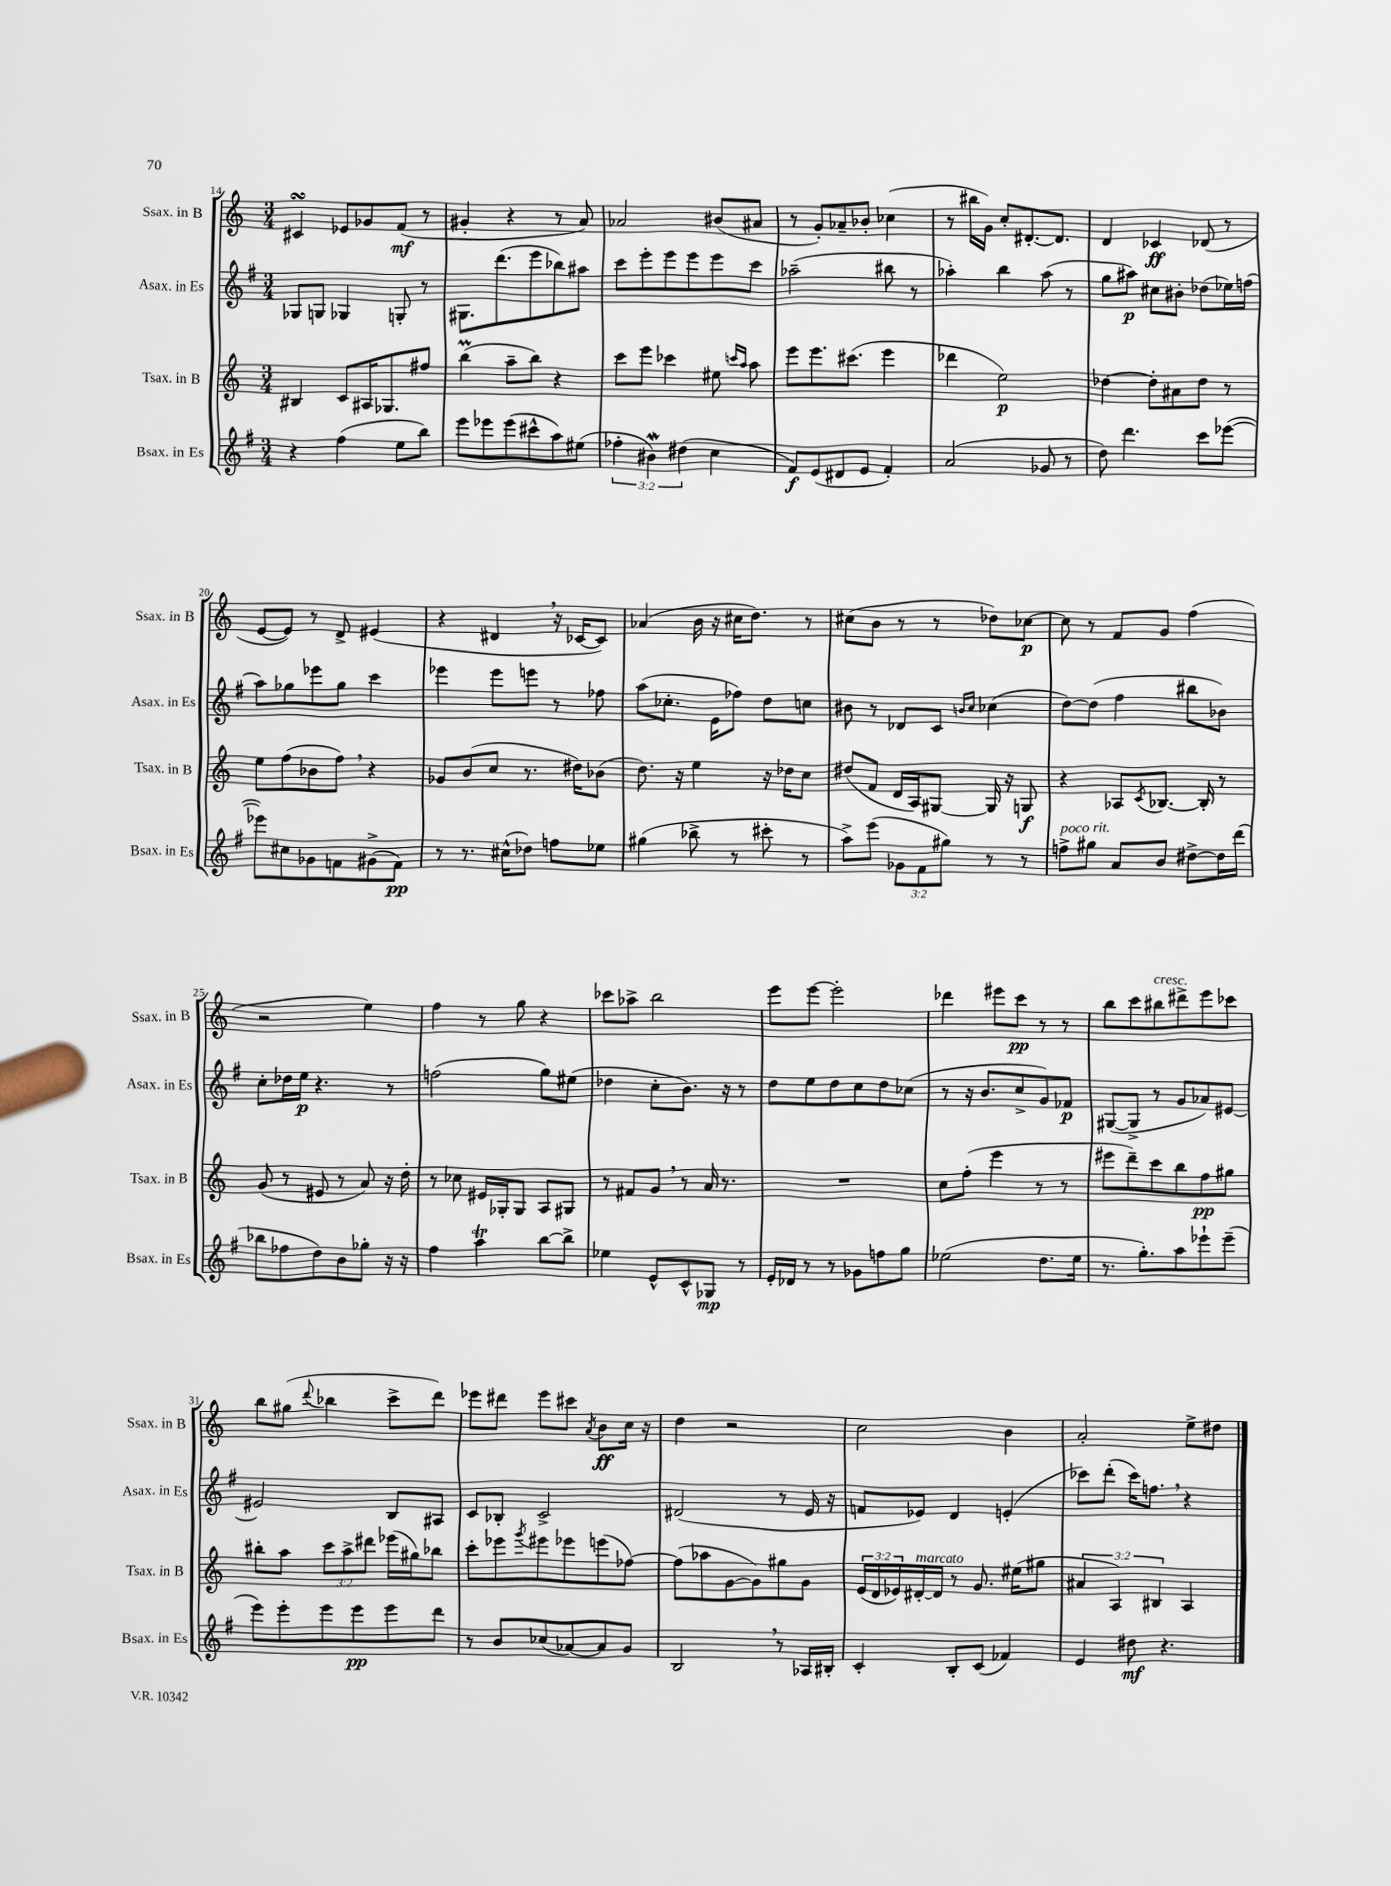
<<
\new StaffGroup <<
\new Staff = "s0" \with { instrumentName = "Ssax. in B" shortInstrumentName = "Ssax. in B" } {
    \clef treble \key c \major \numericTimeSignature \time 3/4
    cis'4\turn ees'8 ges'8 f'8\mf( r8 |
    gis'4-. r4 r8 a'8) |
    aes'2 bis'8( ais'8 |
    r8 g'8-.) aes'8-- bes'8-. ces''4( |
    r8 bis''16 g'16) c''8-. dis'8.~-. dis'8. |
    d'4 ces'4\ff des'8( r8 |
    e'8~ e'8) r8 d'8-> eis'4( |
    r4 dis'4 \breathe r16 ces'16~ ces'8) |
    aes'4( b'16 r16 cis''16 d''8.) r8 |
    cis''8( b'8 r8 r8 des''8) ces''8~\p |
    ces''8 r8 f'8 g'8 f''4( |
    r2 e''4) |
    f''4 r8 g''8 r4 |
    ces'''8 aes''8-> b''2 |
    e'''8 e'''8~ e'''2-. |
    des'''4 eis'''8 c'''8\pp r8 r8 |
    b''8 c'''8 bis''8^\markup { \italic "cresc." } dis'''8-> e'''8 ces'''8 |
    b''8 gis''8( \appoggiatura { d'''8 } bes''4 c'''8-> d'''8) |
    ees'''8 dis'''8 ees'''8 cis'''8 \acciaccatura { a'8 } b'8\ff c''16 r16 |
    d''4 r2 |
    c''2 b'4 |
    a'2-. e''8-> dis''8 \bar "|." |
}
\new Staff = "s1" \with { instrumentName = "Asax. in Es" shortInstrumentName = "Asax. in Es" } {
    \clef treble \key g \major \numericTimeSignature \time 3/4
    ges8 g8 ges4 g8-. r8 |
    gis8. d'''8.( e'''8 bes''8) ais''8 |
    c'''8 e'''8-. e'''8 e'''8 e'''8 c'''8 |
    aes''2--( bis''8 r8 |
    aes''4-.) b''4 aes''8( r8 |
    g''8 ais''8\p) cis''8 bis'8-. des''8( ees''16) f''16( |
    a''8) ges''8 ees'''8 ges''8 c'''4 |
    ees'''4 ees'''8 e'''8 r8 fes''8 |
    a''8( ces''8.-. e'16 fes''8) d''8 c''8 |
    bis'8 r8 des'8 c'8 \grace { b'16 c''16 } ces''4( |
    d''8~) d''8( fis''4 bis''8 bes'8) |
    c''8-. des''16 e''16\p r4. r8 |
    f''2( g''8) eis''8( |
    des''4 c''8-. b'8.) r16 r8 |
    d''8 e''8 d''8 c''8 d''8 ces''8( |
    r8 r16 b'8. c''8-> g'8) fes'8\p |
    gis8~( gis8-> r8 g'8 aes'8) eis'8~ |
    eis'2 b8 ais8 |
    c'8 bes8-. c'2-> |
    dis'2( r8 e'16 r16 |
    f'8 ees'8) d'4 e'4-.( |
    ces'''8) d'''8-.( ces'''16) f''8. \breathe r4 \bar "|." |
}
\new Staff = "s2" \with { instrumentName = "Tsax. in B" shortInstrumentName = "Tsax. in B" } {
    \clef treble \key c \major \numericTimeSignature \time 3/4 \override Staff.TupletNumber.text = #tuplet-number::calc-fraction-text
    bis4 c'8 ais16 ges8. fis''8 |
    b''4\prall( a''8-- b''8) r4 |
    c'''8 e'''8 ces'''4 eis''8 \grace { c'''16 a''16 } a''8 |
    e'''8 e'''8. cis'''8.( e'''4 |
    des'''4 e''2\p) |
    des''4~ des''8-. ais'8 des''8 r8 |
    e''8 f''8( bes'8 f''8) \breathe r4 |
    ges'8 b'8( c''8 r8. dis''16) bes'8( |
    d''8.) r16 e''4 r16 des''16 c''8 |
    dis''8( f'8 d'16 a16) gis8~ gis16 r16 g8\f |
    r4 aes8 \acciaccatura { c'8 } bes8.~ bes16-. r8 |
    g'8( r8 eis'8 r8 a'8) r16 d''16-. |
    r8 ces''8 eis'16 ges16-. ges8 a8 gis8 |
    r8 fis'8 g'8 \breathe r8 a'16 r8. |
    R2. |
    c''8 f''8-.( e'''4 r8 r8 |
    eis'''8 d'''8--) c'''8 b''8 f''8\pp gis''8 |
    bis''8-. a''8 \tuplet 3/2 { c'''8 a''8-> dis'''8 } ees'''16( gis''16) bes''8 |
    c'''8-. ees'''8 \acciaccatura { g'''8 } eis'''8 ees'''8 e'''8( fes''8~) |
    fes''8( aes''8 g'8~ g'8) gis''8 g'8 |
    \tuplet 3/2 { e'16( d'16 ees'16) } dis'16~-.^\markup { \italic "marcato" } dis'16 r8 g'8. eis''16( gis''8 |
    \tuplet 3/2 { ais'4 a4) bis4 } a4 \bar "|." |
}
\new Staff = "s3" \with { instrumentName = "Bsax. in Es" shortInstrumentName = "Bsax. in Es" } {
    \clef treble \key g \major \numericTimeSignature \time 3/4 \override Staff.TupletNumber.text = #tuplet-number::calc-fraction-text
    r4 fis''4( e''8 b''8) |
    e'''8 ees'''8 ees'''8( cis'''8-^ a''8) eis''8( |
    \tuplet 3/2 { fes''4-. bis'4\mordent) dis''4( } c''4 |
    fis'8\f) e'8( dis'8 e'8 fis'4-.) |
    a'2( ges'8 r8 |
    d''8) d'''4. c'''8 ees'''8~( |
    ees'''8) cis''8 ges'8 f'8 gis'8->( f'8\pp) |
    r8 r8. cis''16-^( des''8) f''8 ees''8 |
    gis''4( bes''8-> r8 cis'''8-. r8 |
    a''8->) e'''8( \tuplet 3/2 { ges'8 fis'8 gis''8) } r8 r8 |
    f''8->^\markup { \italic "poco rit." } gis''8 a'8 b'8 dis''8~-> dis''16 d'''16( |
    bes''8 fes''8 d''8) b'8 ges''8-. r16 r16 |
    fis''4 a''4\trill b''8~ b''8-> |
    ees''4 e'8-^ c'8-^ ges8\mp r8 |
    e'16-. des'16 r8 r8 ges'8 f''8 g''8 |
    ees''2( d''8. ees''16 |
    r8. g''8.-.) a''8 ees'''8-! ees'''8--( |
    e'''8) e'''8-. e'''8 e'''8\pp e'''8 d'''8 |
    r8 b'8 ces''8( aes'8~) aes'8 g'8 |
    b2 \breathe r8 aes16 bis16-. |
    c'4-. b8-. c'8( fes'4) |
    e'4 dis''8\mf r4. \bar "|." |
}
>>
>>
\layout { \context { \Score currentBarNumber = #14 } }
